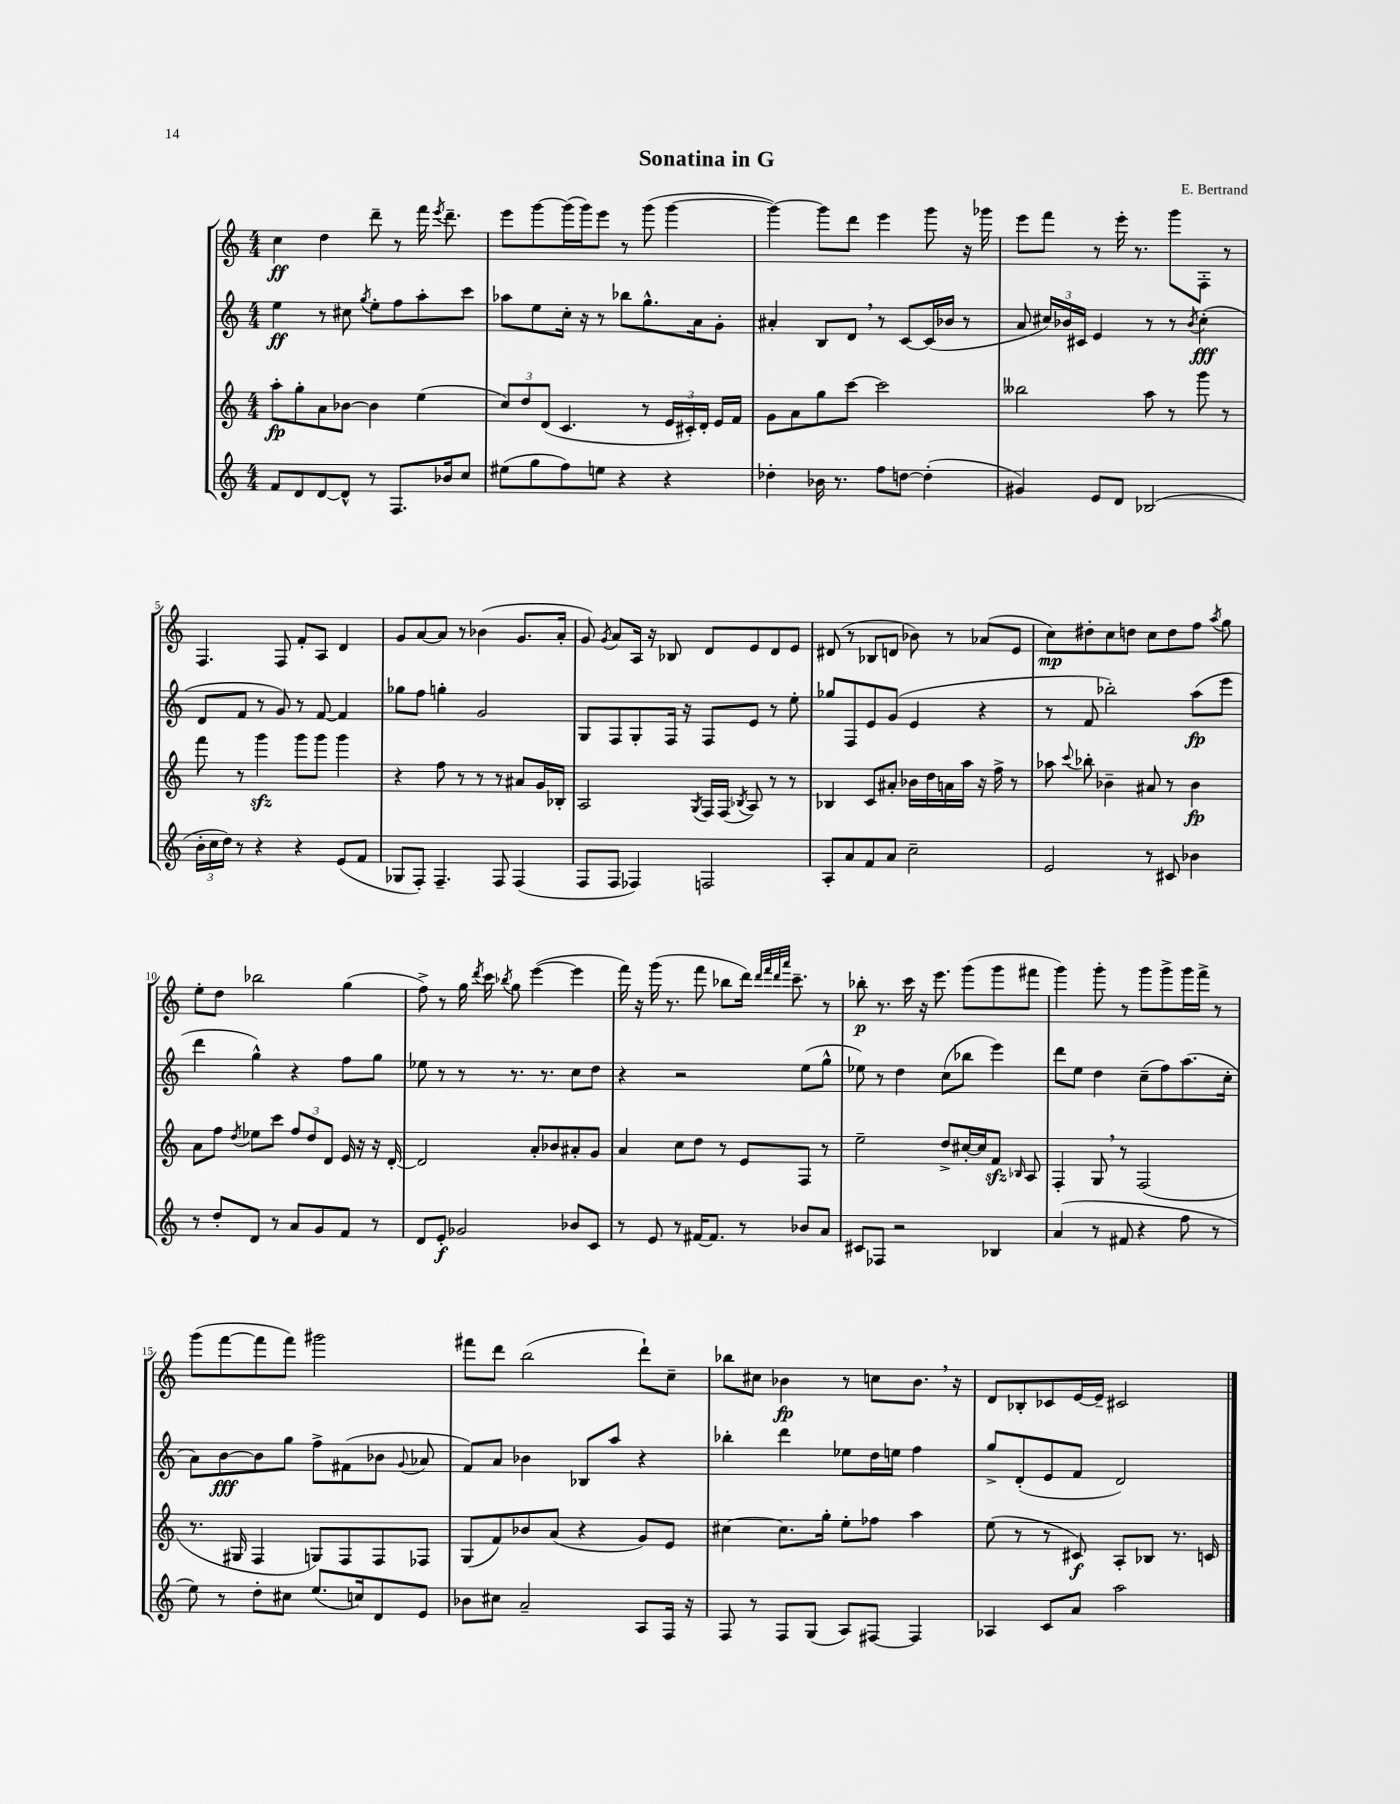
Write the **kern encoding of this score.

**kern	**dynam	**kern	**dynam	**kern	**dynam	**kern	**dynam
*part4	*part4	*part3	*part3	*part2	*part2	*part1	*part1
*staff4	*staff4	*staff3	*staff3	*staff2	*staff2	*staff1	*staff1
*clefG2	*	*clefG2	*	*clefG2	*	*clefG2	*
*k[]	*	*k[]	*	*k[]	*	*k[]	*
*M4/4	*	*M4/4	*	*M4/4	*	*M4/4	*
=1	=1	=1	=1	=1	=1	=1	=1
8f/L	.	8aa'\L	fp	4ee\	ff	4cc\	ff
8d/	.	8gg'\	.	.	.	.	.
[8d/	.	8a\	.	8r	.	4dd\	.
8d^^/J]	.	[8b-X\J	.	8cc#X\	.	.	.
.	.	.	.	8qgg/	.	.	.
8r	.	4b-\]	.	8ee'\L	.	8ddd~\	.
8.F/L	.	.	.	8ff\	.	8r	.
.	.	(4ee\	.	8aa'\	.	16fff\	.
.	.	.	.	.	.	8qeee/	.
16b-X/k	.	.	.	.	.	8.ddd~\	.
8cc/J	.	.	.	8ccc\J	.	.	.
=2	=2	=2	=2	=2	=2	=2	=2
(8ee#X\L	.	12cc/L)	.	8aa-X\L	.	8eee\L	.
.	.	12dd/	.	.	.	.	.
8gg\	.	.	.	8ee\	.	[8ggg\	.
.	.	(12d/J	.	.	.	.	.
8ff\)	.	4.c/	.	16cc'\Jk	.	(16ggg\L]	.
.	.	.	.	16r	.	16ggg\J)	.
8een\J	.	.	.	8r	.	8eee\J	.
4r	.	.	.	8bb-X\L	.	8r	.
.	.	8r	.	8.gg^^\	.	(8ggg\	.
4r	.	24e/LL	.	.	.	[4ggg\	.
.	.	24c#X'/)	.	.	.	.	.
.	.	.	.	16a\k	.	.	.
.	.	24d'/JJ	.	.	.	.	.
.	.	16e/LL	.	8g'\J	.	.	.
.	.	16f/JJ	.	.	.	.	.
=3	=3	=3	=3	=3	=3	=3	=3
4dd-X'\	.	8g\L	.	4a#X'/	.	4ggg\_)	.
.	.	8a\	.	.	.	.	.
16b-X\	.	8gg\	.	8B/L	.	8ggg\L]	.
8.r	.	.	.	.	.	.	.
.	.	[8ccc\J	.	8d,/J	.	8ddd\J	.
8ff\L	.	2ccc\]	.	8r	.	4eee\	.
[8ddn\J	.	.	.	[8c/L	.	.	.
(4dd'\]	.	.	.	(16c/L]	.	8ggg\	.
.	.	.	.	16b-X/JJ	.	.	.
.	.	.	.	8r	.	16r	.
.	.	.	.	.	.	16ggg-X\	.
=4	=4	=4	=4	=4	=4	=4	=4
4g#X/)	.	2bb--X\	.	8a/	.	8eee\L	.
.	.	.	.	24cc#X/LL)	.	8fff\J	.
.	.	.	.	24b-X/	.	.	.
.	.	.	.	24c#X/JJ	.	.	.
8e/L	.	.	.	4e/	.	8r	.
8d/J	.	.	.	.	.	16eee'\	.
.	.	.	.	.	.	8.r	.
(2B-X/	.	8aa\	.	8r	.	.	.
.	.	8r	.	8r	.	8ggg\L	.
.	.	.	.	8qb-/	.	.	.
.	.	8ggg\	.	(4cc#'\	fff	8F'\J	.
.	.	8r	.	.	.	8r	.
!!LO:LB:g=z
=5	=5	=5	=5	=5	=5	=5	=5
24b'\LL	.	8fff\	.	8d/L	.	4.F/	.
24cc\	.	.	.	.	.	.	.
24dd\JJ)	.	.	.	.	.	.	.
8r	.	8r	.	8f/J	.	.	.
4r	.	4gggzz\	.	8r	.	.	.
.	.	.	.	8g/)	.	8F/	.
4r	.	8ggg\L	.	8r	.	8f'/L	.
.	.	8ggg\J	.	[8f/	.	8A/J	.
(8e/L	.	4ggg\	.	4f/]	.	4d/	.
8f/J	.	.	.	.	.	.	.
=6	=6	=6	=6	=6	=6	=6	=6
8G-X/L	.	4r	.	8gg-X\L	.	8g/L	.
8F'/J)	.	.	.	8ff\J	.	[8a/	.
4.F~/	.	8ff\	.	4ggn'\	.	8a/J]	.
.	.	8r	.	.	.	8r	.
.	.	8r	.	2g/	.	(4b-X\	.
8F/	.	8r	.	.	.	.	.
(4F/	.	8a#X/L	.	.	.	8.g/L	.
.	.	16g/L	.	.	.	.	.
.	.	16B-X'/JJ	.	.	.	16a'/Jk	.
=7	=7	=7	=7	=7	=7	=7	=7
8F/L	.	2A/	.	8G/L	.	8g/)	.
.	.	.	.	.	.	8qg/	.
8F/J	.	.	.	8F/	.	8a/L	.
4F-X/)	.	.	.	8G'/	.	16A/Jk	.
.	.	.	.	.	.	16r	.
.	.	.	.	16F/Jk	.	8B-X/	.
.	.	.	.	16r	.	.	.
.	.	8qG/	.	.	.	.	.
2Fn/	.	16F/LL	.	8F/L	.	8d/L	.
.	.	(16F/JJ	.	.	.	.	.
.	.	8qB-X/	.	.	.	.	.
.	.	8A/)	.	8e/J	.	8e/	.
.	.	8r	.	8r	.	8d/	.
.	.	8r	.	8ee'\	.	8e/J	.
=8	=8	=8	=8	=8	=8	=8	=8
8A'/L	.	4B-X/	.	8gg-X/L	.	(8d#X/	.
8a/	.	.	.	8F/	.	8r	.
8f/	.	8c/L	.	8e/	.	8B-X/L	.
8a/J	.	8a#X'/J	.	(8g/J	.	8dn/J	.
2cc~\	.	16b-X\LL	.	4e/	.	8b-X\)	.
.	.	16dd\	.	.	.	.	.
.	.	16an\	.	.	.	8r	.
.	.	16aa\JJ	.	.	.	.	.
.	.	16r	.	4r	.	(8a-X/L	.
.	.	16ff^\	.	.	.	.	.
.	.	8r	.	.	.	8e/J	.
=9	=9	=9	=9	=9	=9	=9	=9
2e/	.	8aa-X\	.	8r	.	8cc\L)	mp
.	.	8qqccc/	.	.	.	.	.
.	.	8bb-X'\	.	8f/	.	8dd#X'\	.
.	.	4b-X~\	.	2bb-X'\)	.	8cc\	.
.	.	.	.	.	.	8ddn\J	.
8r	.	8a#X/	.	.	.	8cc\L	.
8c#X/	.	8r	.	.	.	8dd\	.
4b-X\	.	4b-\	fp	(8aa\L	fp	8ff\J	.
.	.	.	.	.	.	8qaa/	.
.	.	.	.	8eee\J	.	8gg\	.
!!LO:LB:g=z
=10	=10	=10	=10	=10	=10	=10	=10
8r	.	8a\L	.	4ddd\	.	8ee'\L	.
8dd'/L	.	8ff\J	.	.	.	8dd\J	.
.	.	8qdd/	.	.	.	.	.
8d/J	.	8ee-X\L	.	4gg^^\)	.	2bb-X\	.
8r	.	8ccc\J	.	.	.	.	.
8a/L	.	12ff/L	.	4r	.	.	.
.	.	12dd/	.	.	.	.	.
8g/	.	.	.	.	.	.	.
.	.	12d/J	.	.	.	.	.
8f/J	.	16e/	.	8ff\L	.	(4gg\	.
.	.	16r	.	.	.	.	.
8r	.	16r	.	8gg\J	.	.	.
.	.	[16d'/	.	.	.	.	.
=11	=11	=11	=11	=11	=11	=11	=11
8d/L	.	2d/]	.	8ee-X\	.	8ff^\)	.
8e'/J	f	.	.	8r	.	8r	.
2g-X/	.	.	.	8r	.	16gg\	.
.	.	.	.	.	.	8qddd/	.
.	.	.	.	.	.	16ccc\	.
.	.	.	.	.	.	8qbb-X/	.
.	.	.	.	8.r	.	8gg\	.
.	.	8a'/L	.	.	.	([4eee\	.
.	.	.	.	8.r	.	.	.
.	.	8b-X/	.	.	.	.	.
8b-X/L	.	8a#X'/	.	8cc\L	.	4eee\]	.
8c/J	.	8g/J	.	8dd\J	.	.	.
=12	=12	=12	=12	=12	=12	=12	=12
8r	.	4a/	.	4r	.	16fff\)	.
.	.	.	.	.	.	16r	.
8e/	.	.	.	.	.	(16ggg\	.
.	.	.	.	.	.	8.r	.
8r	.	8cc\L	.	2r	.	.	.
[16f#X/KL	.	8dd\J	.	.	.	8fff\	.
8.f#/J]	.	.	.	.	.	.	.
.	.	8r	.	.	.	8bb-X\L	.
8r	.	8e/L	.	.	.	16ddd\Jk)	.
.	.	.	.	.	.	32qqddd/LLL	.
.	.	.	.	.	.	32qqfff/	.
.	.	.	.	.	.	32qqddd/	.
.	.	.	.	.	.	32qqaaa/JJJ	.
.	.	.	.	.	.	8.ccc~\	.
8b-X/L	.	8F/J	.	(8ee\L	.	.	.
8a/J	.	8r	.	8gg^^\J	.	8r	.
=13	=13	=13	=13	=13	=13	=13	=13
8c#X/L	.	2ee~\	.	8ee-X\)	.	8bb-X'\	p
8F-X/J	.	.	.	8r	.	8.r	.
2r	.	.	.	4dd\	.	.	.
.	.	.	.	.	.	16ccc\	.
.	.	.	.	.	.	16r	.
.	.	.	.	.	.	8.eee\	.
.	.	8dd^/L	.	(8cc\L	.	.	.
.	.	[16cc#X'/L	.	8bb-X\J	.	(8ggg\L	.
.	.	16cc#/J]	.	.	.	.	.
4B-X/	.	8fzz/J	.	4eee\)	.	8ggg\	.
.	.	16qqB-X/	.	.	.	.	.
.	.	8A/	.	.	.	8fff#X\J	.
=14	=14	=14	=14	=14	=14	=14	=14
(4a/	.	4F'/	.	8ddd\L	.	4ggg\)	.
.	.	.	.	8ee\J	.	.	.
8r	.	8G,/	.	4dd\	.	8ggg'\	.
8f#X/	.	8r	.	.	.	8r	.
4r	.	(2F/	.	(8cc~\L	.	8ggg\L	.
.	.	.	.	8ff\)	.	8ggg^\	.
8ff\	.	.	.	(8.aa\	.	16ggg\L	.
.	.	.	.	.	.	16fff^\JJ	.
8r	.	.	.	.	.	8r	.
.	.	.	.	16cc'\Jk	.	.	.
!!LO:LB:g=z
=15	=15	=15	=15	=15	=15	=15	=15
8ee\)	.	8.r	.	8a\L)	.	(8ggg\L	.
8r	.	.	.	[8b\	fff	[8fff\	.
.	.	16G#X/	.	.	.	.	.
8dd'\L	.	4F/	.	8b\]	.	8fff\]	.
8cc#X\J	.	.	.	8gg\J	.	8fff\J)	.
(8.ee/L	.	8Gn/L)	.	8ff^\L	.	2ggg#X\	.
.	.	8F/	.	(8f#X\	.	.	.
16ccn/k)	.	.	.	.	.	.	.
8d/	.	8F/	.	8b-X\J	.	.	.
.	.	.	.	8qqg/	.	.	.
8e/J	.	8F-X/J	.	8a-X/	.	.	.
=16	=16	=16	=16	=16	=16	=16	=16
8b-X\L	.	(8G/L	.	8f/L)	.	8fff#X\L	.
8cc#X\J	.	8f/)	.	8a/J	.	8ddd\J	.
2a~/	.	8b-X/	.	4b-X\	.	(2bb\	.
.	.	(8a/J	.	.	.	.	.
.	.	4r	.	8B-X/L	.	.	.
.	.	.	.	8aa/J	.	.	.
8A/L	.	8g/L)	.	4r	.	8ddd`\L)	.
16F/Jk	.	8e/J	.	.	.	8cc~\J	.
16r	.	.	.	.	.	.	.
=17	=17	=17	=17	=17	=17	=17	=17
8F/	.	[4cc#X\	.	4bb-X'\	.	8bb-X\L	.
8r	.	.	.	.	.	8cc#X\J	.
8F/L	.	8.cc#\L]	.	4ddd\	.	4b-X\	fp
(8G/J	.	.	.	.	.	.	.
.	.	16gg'\Jk	.	.	.	.	.
8A/L)	.	8ee'\L	.	8ee-X\L	.	8r	.
[8F#X/J	.	8ff-X\J	.	16dd\L	.	8ccn\L	.
.	.	.	.	16een\JJ	.	.	.
4F#/]	.	4aa\	.	4ff\	.	8.b-,\J	.
.	.	.	.	.	.	16r	.
=18	=18	=18	=18	=18	=18	=18	=18
4A-X/	.	(8ee\	.	8gg^/L	.	8d/L	.
.	.	8r	.	(8d'/	.	8B-X'/	.
8c/L	.	8r	.	8e/	.	8c-X/	.
8a/J	.	8c#X/)	f	8f/J	.	[16e/L	.
.	.	.	.	.	.	16e~/JJ]	.
2aa\	.	8A'/L	.	2d/)	.	2c#X/	.
.	.	8B-X/J	.	.	.	.	.
.	.	8.r	.	.	.	.	.
.	.	16cn/	.	.	.	.	.
==	==	==	==	==	==	==	==
*-	*-	*-	*-	*-	*-	*-	*-
